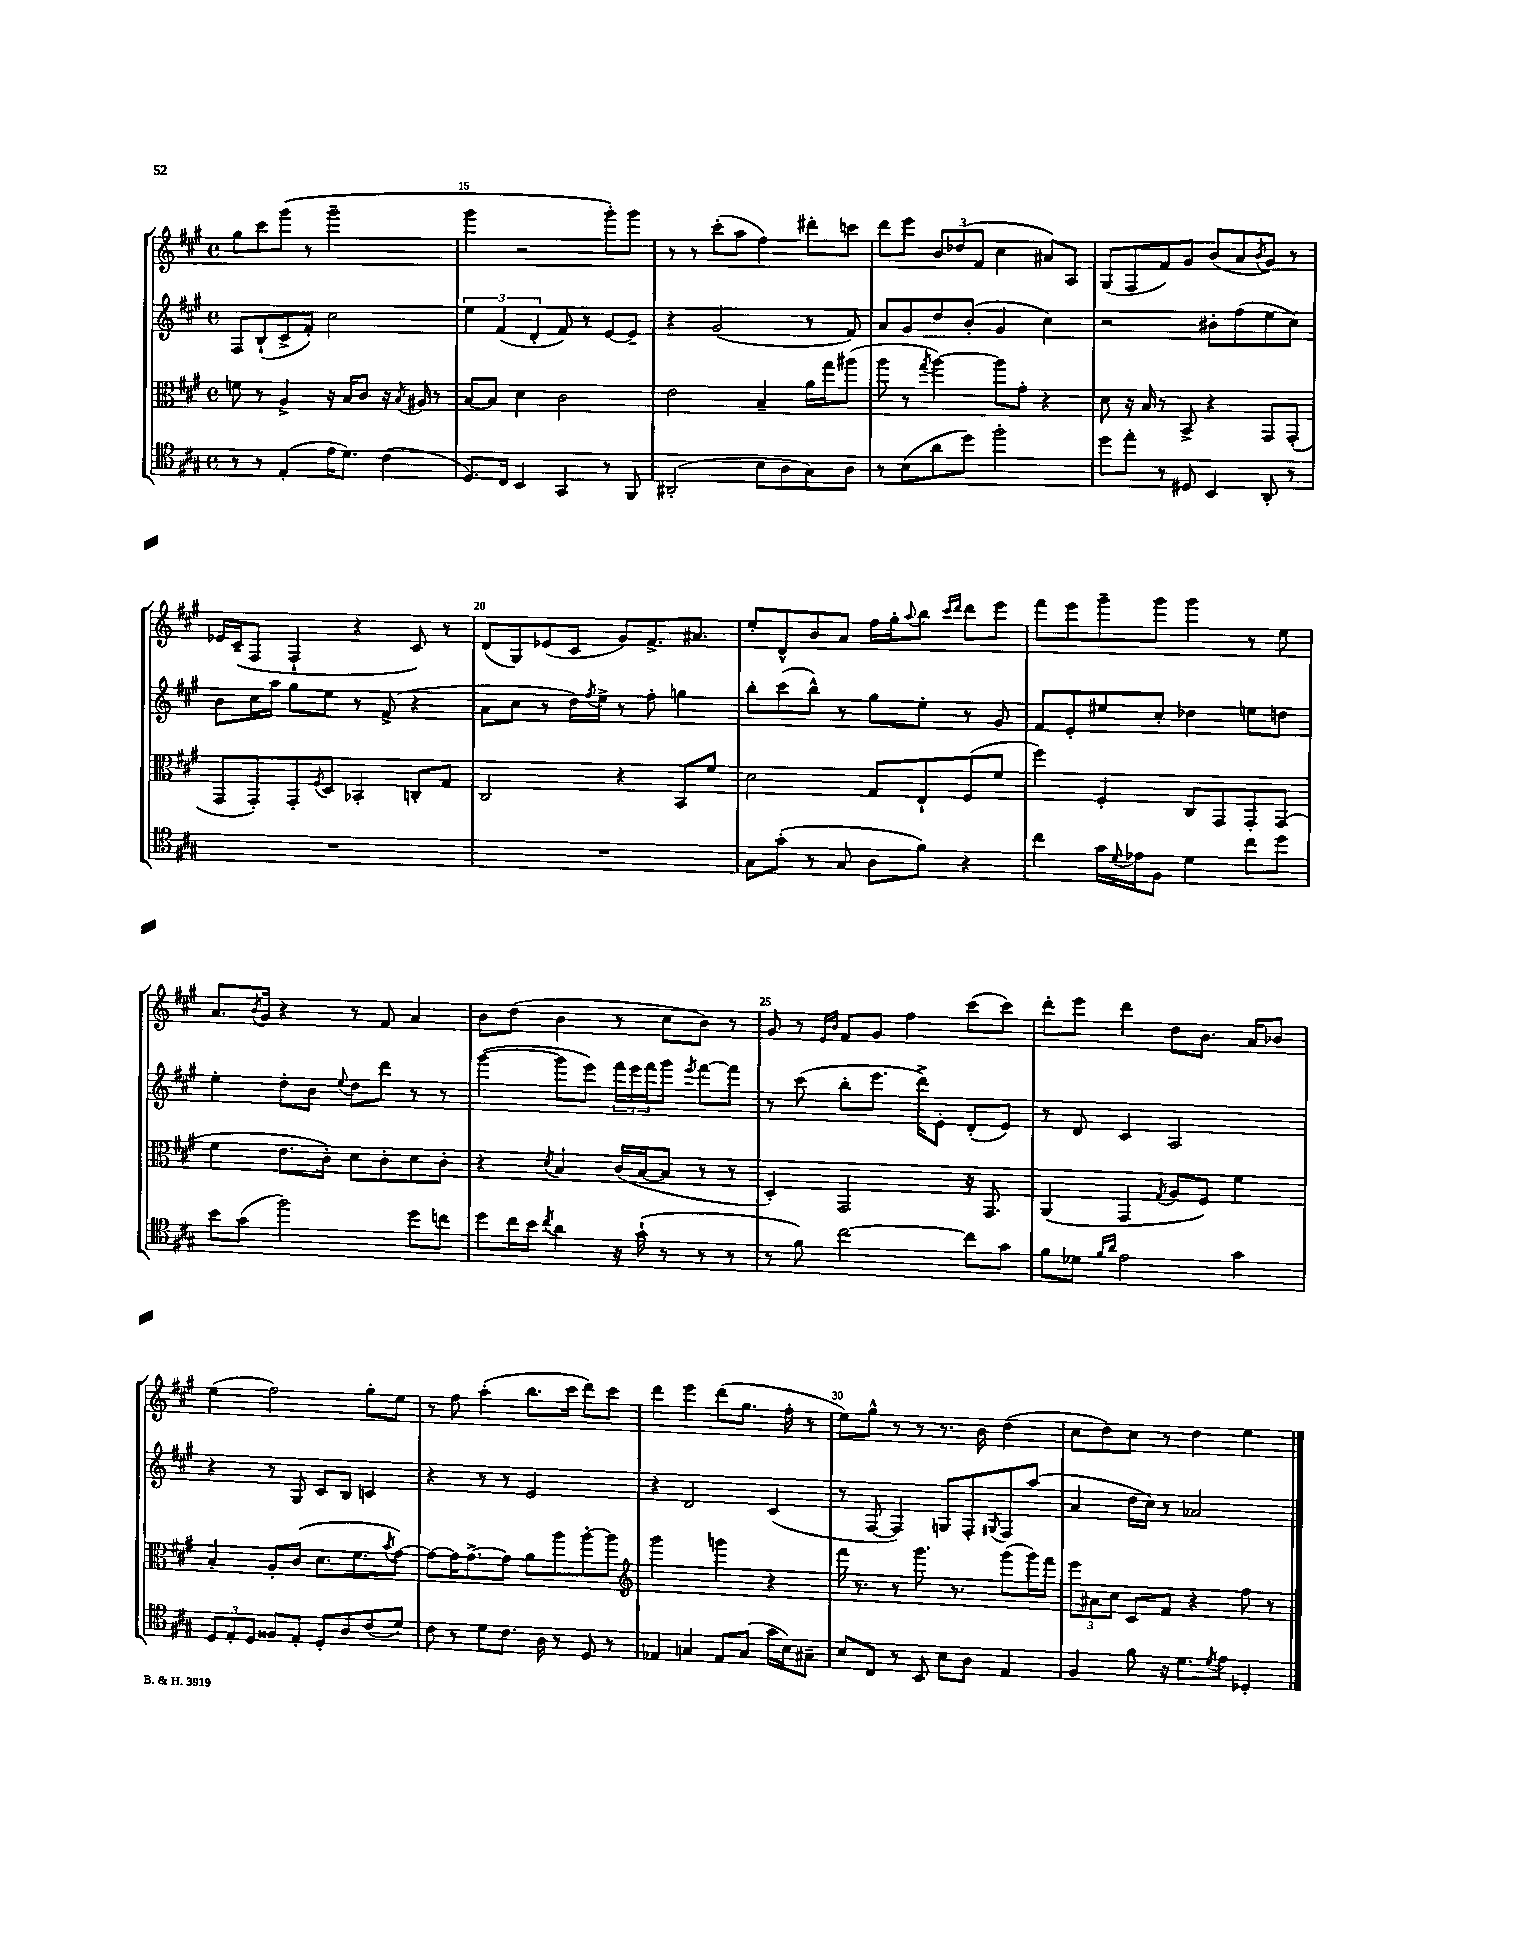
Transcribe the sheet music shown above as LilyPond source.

<<
\new StaffGroup <<
\new Staff = "s0" {
    \clef treble \key a \major \defaultTimeSignature \time 4/4
    gis''8 cis'''8 gis'''8( r8 gis'''2-- |
    gis'''4 r2 gis'''8-.) gis'''8 |
    r8 r8 cis'''8-.( a''8 fis''4) dis'''8-. c'''8 |
    d'''8 e'''8 \tuplet 3/2 { b'8 des''8( fis'8 } cis''4 ais'8) a8 |
    gis8( fis8 fis'8) gis'8 b'8( a'8 \acciaccatura { b'8 } gis'8) r8 |
    ees'16 cis'16--( fis8 fis4-! r4 cis'8) r8 |
    d'8( gis8) ees'8( cis'8 gis'8) fis'8.-> ais'8. |
    e''8-. d'8-^ b'8 a'8 fis''16 gis''16-. \appoggiatura { a''8 } b''8 \grace { cis'''16 d'''16 } d'''8 e'''8 |
    fis'''8 e'''8 gis'''8-- gis'''8 gis'''4 r8 e''8 |
    a'8. \acciaccatura { b'8 } gis'16 r4 r8 fis'8 a'4 |
    b'8 d''8( b'4 r8 cis''8 b'8) r8 |
    gis'8 r8 \grace { e'16 b'16 } fis'8 gis'8 fis''4 cis'''8( cis'''8) |
    d'''8-. e'''8 d'''4 d''8 b'8. a'16 bes'8 |
    e''4( fis''2) gis''8-. e''8 |
    r8 fis''8 a''4-.( b''8. cis'''16 d'''8) cis'''8 |
    d'''4 e'''4 d'''8( gis''8. fis''16-. r8 |
    e''8) gis''8-^ r8 r8 r8. b'16 d''4( |
    cis''8 d''8) cis''8 r8 d''4 e''4 \bar "|." |
}
\new Staff = "s1" {
    \clef treble \key a \major \defaultTimeSignature \time 4/4
    fis8 b8-!( cis'8-> fis'8-.) cis''2 |
    \tuplet 3/2 { e''4 fis'4( d'4-. } fis'8) r8 e'8~ e'8-- |
    r4 gis'2( r8 fis'8) |
    a'8 gis'8 d''8 b'8-.( gis'4 cis''4) |
    r2 bis'8-. fis''8( e''8 cis''8) |
    b'8 cis''16 a''16 gis''8 e''8 r8 fis'8->( r4 |
    a'8 cis''8 r8 d''16) \acciaccatura { fis''8 } e''16-> r8 fis''8-. g''4 |
    b''8-. cis'''8( b''8-^) r8 gis''8 e''8-. r8 gis'8 |
    fis'8 e'8-. eis''8 cis''8-. des''4 e''8 d''8 |
    e''4-. d''8-. b'8 \appoggiatura { e''8 } d''8 d'''8 r8 r8 |
    gis'''4~( gis'''8 e'''8) \tuplet 3/2 { fis'''16 e'''16 fis'''16 } gis'''8 \acciaccatura { e'''8 } fis'''8~ fis'''8 |
    r8 cis'''8( b''8-. e'''8. d'''16->) e'8-. d'8-.( e'8) |
    r8 d'8 cis'4 a2 |
    r4 r8 gis8 cis'8 b8 c'4 |
    r4 r8 r8 e'2 |
    r4 d'2 cis'4( |
    r8 fis8~ fis4) g8 fis8-. \appoggiatura { gis8 } fis8 a''8( |
    a'4 d''16 cis''16) r8 aes'2 \bar "|." |
}
\new Staff = "s2" {
    \clef alto \key a \major \defaultTimeSignature \time 4/4
    f'8 r8 a4-> r16 b16 cis'8 r16 \acciaccatura { b8 } ais16 r8 |
    b8~ b8 d'4 cis'2 |
    e'2 b4-- a'16 gis''16 ais''8( |
    a''8 r8 \acciaccatura { gis''8 } a''4~) a''8 gis'8-. r4 |
    d'8 r16 b16 r8 b,8-> r4 gis,8 gis,8-.( |
    gis,8 gis,8-.) gis,8-. \acciaccatura { fis8 } d8 bes,4-. c8-. gis8 |
    cis2 r4 b,8 fis'8 |
    d'2 gis8 e8-! fis8( fis'8 |
    fis''4) fis4-. cis8 gis,8 gis,8-. gis,8( |
    fis'4 e'8. cis'16-.) d'8 cis'8-. d'8 cis'8-. |
    r4 \acciaccatura { d'8 } b4 cis'16( b16~ b8 r8 r8 |
    d4-.) gis,2 r16 gis,8. |
    a,4( gis,4 \acciaccatura { gis8 } a8 fis8) fis'4 |
    b4-. a8-. cis'8( d'8. fis'8. \acciaccatura { b'8 } gis'8~) |
    gis'8~ gis'16 gis'8.~-> gis'8 a'8 a''8 a''8~-. a''8 |
    \clef treble gis'''2 g'''4 r4 |
    fis'''16 r8. r8 gis'''8. r8. gis'''8( gis'''16) fis'''16 |
    \tuplet 3/2 { e'''8 ais'8 cis''8 } cis'8 fis'8 r4 fis''8 r8 \bar "|." |
}
\new Staff = "s3" {
    \clef tenor \key a \major \defaultTimeSignature \time 4/4
    r8 r8 e4-.( e'16 d'8.) cis'4( |
    d8.) cis16 b,4 gis,4 r8 fis,8 |
    ais,2-.( b8 a8 gis8) a8 |
    r8 b8( a'8 d''8) fis''2-. |
    d''8 e''8-. r8 dis8 b,4 a,8-. r8 |
    R1 |
    R1 |
    gis8 gis'8-.( r8 gis8 a8 fis'8) r4 |
    cis''4 gis'16 \appoggiatura { d'8 } ees'16 fis8 d'4 cis''8 d''8 |
    b'8 gis'8( fis''2) d''8 c''8 |
    d''8 cis''16 b'16 \acciaccatura { cis''8 } a'4 r16 gis'16-!( r8 r8 r8 |
    r8 fis'8) cis''2~ cis''8 gis'8 |
    fis'8 des'8 \grace { fis'16 a'16 } e'2 gis'4 |
    \tuplet 3/2 { d8 e8-. d8 } fisis8 e8-. d8-. a8 cis'8( d'8) |
    cis'8 r8 d'8 cis'8. a16 r8 d8 r8 |
    ees4 g4 ees8 g8( gis'16 b16) gis8-- |
    b8 cis8 r8 b,8 b8 a8 e4 |
    fis4 fis'8 r16 d'8. \acciaccatura { d'8 } e'8 des4-. \bar "|." |
}
>>
>>
\layout { \context { \Score currentBarNumber = #14 \override BarNumber.break-visibility = ##(#f #t #t) barNumberVisibility = #(every-nth-bar-number-visible 5) } }
